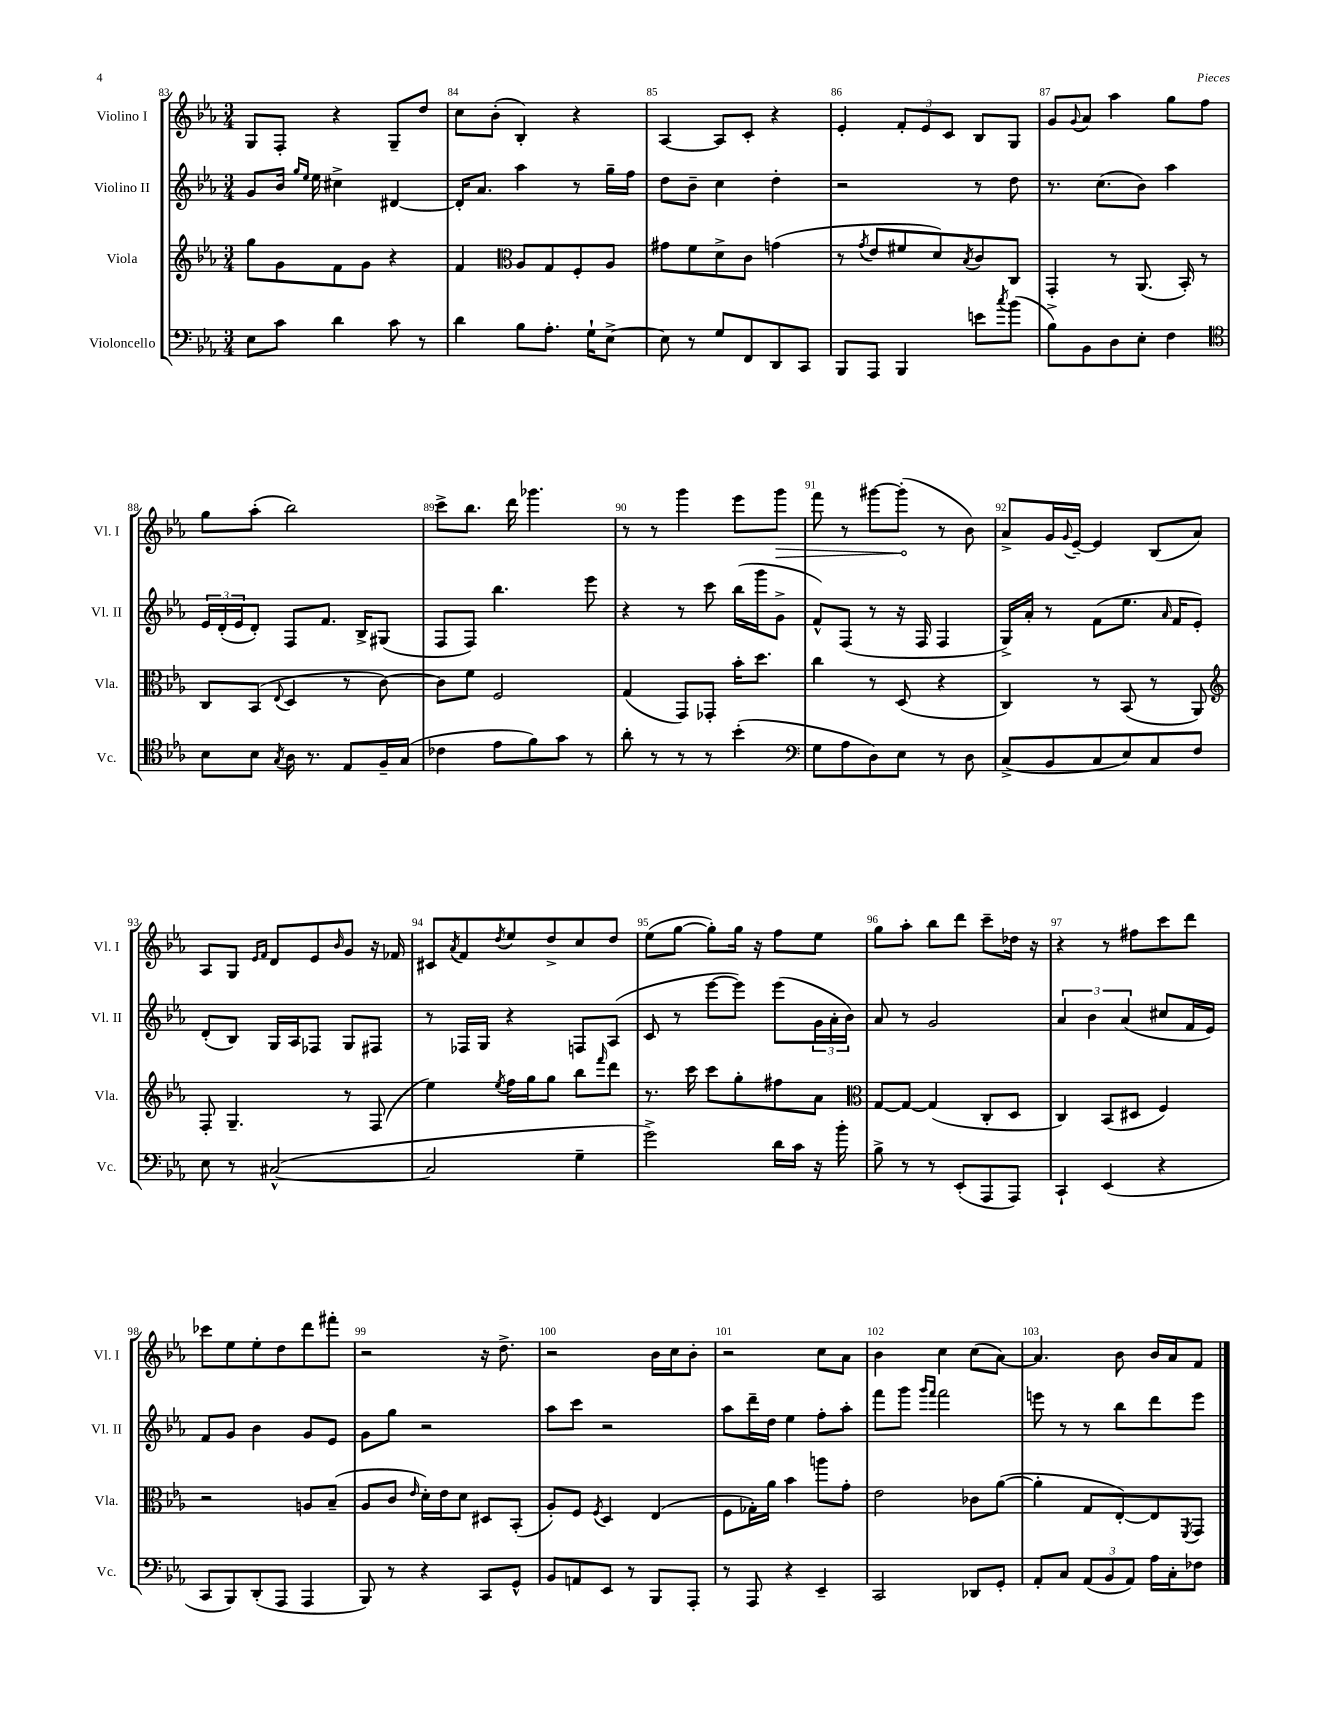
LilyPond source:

<<
\new StaffGroup <<
\new Staff = "s0" \with { instrumentName = "Violino I" shortInstrumentName = "Vl. I" } {
    \clef treble \key ees \major \numericTimeSignature \time 3/4
    g8 f8-. r4 g8-- d''8 |
    c''8 bes'8-.( bes4-.) r4 |
    aes4~ aes8 c'8-. r4 |
    ees'4-. \tuplet 3/2 { f'8-. ees'8 c'8 } bes8 g8 |
    g'8 \appoggiatura { g'8 } aes'8 aes''4 g''8 f''8 |
    g''8 aes''8-.( bes''2) |
    c'''8-> bes''8. d'''16 ges'''4. |
    r8 r8 g'''4 ees'''8 \once \override Hairpin.circled-tip = ##t g'''8\> |
    f'''8 r8 gis'''8~ gis'''8-.\!( r8 bes'8) |
    aes'8-> g'16 \appoggiatura { g'8 } ees'16~-- ees'4 bes8( aes'8) |
    aes8 g8 \grace { ees'16 f'16 } d'8 ees'8 \grace { bes'16 } g'8 r16 fes'16 |
    cis'8 \acciaccatura { aes'8 } f'8 \acciaccatura { d''8 } ees''8 d''8-> c''8 d''8 |
    ees''8( g''8~ g''8-.) g''16 r16 f''8 ees''8 |
    g''8 aes''8-. bes''8 d'''8 c'''8-- des''16 r16 |
    r4 r8 fis''8 c'''8 d'''8 |
    ces'''8 ees''8 ees''8-. d''8 d'''8 fis'''8-. |
    r2 r16 d''8.-> |
    r2 bes'16 c''16 bes'8-. |
    r2 c''8 aes'8 |
    bes'4 c''4 c''8( aes'8~) |
    aes'4. bes'8 bes'16 aes'16 f'8 \bar "|." |
}
\new Staff = "s1" \with { instrumentName = "Violino II" shortInstrumentName = "Vl. II" } {
    \clef treble \key ees \major \numericTimeSignature \time 3/4
    g'8 bes'16 \grace { g''16 ees''16 } ees''16 cis''4-> dis'4~ |
    dis'16-. aes'8. aes''4 r8 g''16-- f''16 |
    d''8 bes'8-- c''4 d''4-. |
    r2 r8 d''8 |
    r8. c''8.( bes'8) aes''4 |
    \tuplet 3/2 { ees'16 d'16-.( ees'16 } d'8-.) f8 f'8. bes16-> gis8( |
    f8 f8) bes''4. ees'''8 |
    r4 r8 c'''8 bes''16( g'''16 g'8-> |
    f'8-^) f8( r8 r16 f16 f4 |
    g16->) aes'16-. r8 f'8( ees''8. \grace { aes'16 } f'16 ees'8-.) |
    d'8-.( bes8) g16 aes16 fes8 g8 fis8 |
    r8 fes16 g16 r4 f8 aes8( |
    c'8 r8 ees'''8~ ees'''8) ees'''8( \tuplet 3/2 { g'16 aes'16-. bes'16) } |
    aes'8 r8 g'2 |
    \tuplet 3/2 { aes'4 bes'4 aes'4( } cis''8 f'16 ees'16) |
    f'8 g'8 bes'4 g'8 ees'8 |
    g'8 g''8 r2 |
    aes''8 c'''8 r2 |
    aes''8 d'''16-- d''16 ees''4 f''8-. aes''8-. |
    f'''8 g'''8 \grace { g'''16 f'''16 } f'''2 |
    e'''8 r8 r8 bes''8 d'''8 e'''8 \bar "|." |
}
\new Staff = "s2" \with { instrumentName = "Viola" shortInstrumentName = "Vla." } {
    \clef treble \key ees \major \numericTimeSignature \time 3/4
    g''8 g'8 f'8 g'8 r4 |
    f'4 \clef alto aes8 g8 f8-. aes8 |
    gis'8 f'8 d'8-> c'8 g'4( |
    r8 \acciaccatura { g'8 } ees'8 fis'8 d'8) \acciaccatura { bes8 } c'8 c8 |
    g,4-. r8 aes,8.( bes,16-.) r8 |
    c8 bes,8( \appoggiatura { ees8 } d4 r8 c'8~) |
    c'8 f'8 f2 |
    g4( g,8) ges,8-. bes'16-. d''8. |
    c''4 r8 d8( r4 |
    c4) r8 bes,8( r8 aes,8) |
    \clef treble f8-. g4.-- r8 f8( |
    ees''4) \acciaccatura { ees''8 } f''16 g''16 g''8 bes''8 \grace { f'''16 } d'''8 |
    r8. c'''16 c'''8 g''8-. fis''8 aes'8 |
    \clef alto g8~ g8~ g4( c8-. d8 |
    c4) bes,8( dis8 f4) |
    r2 a8 bes8--( |
    aes8 c'8 \grace { ees'16 } d'16-.) ees'16 d'8 dis8 bes,8-.( |
    aes8-.) f8 \acciaccatura { f8 } d4 ees4( |
    f8 ges16-.) aes'16 bes'4 a''8 g'8-. |
    ees'2 ces'8 aes'8~( |
    aes'4-. g8 ees8~-.) ees8 \acciaccatura { f,8 } g,8 \bar "|." |
}
\new Staff = "s3" \with { instrumentName = "Violoncello" shortInstrumentName = "Vc." } {
    \clef bass \key ees \major \numericTimeSignature \time 3/4
    ees8 c'8 d'4 c'8 r8 |
    d'4 bes8 aes8.-. g16-! ees8~-> |
    ees8 r8 g8 f,8 d,8 c,8 |
    bes,,8 aes,,8 bes,,4 e'8 \acciaccatura { c''8 } bes'8( |
    bes8->) bes,8 d8 ees8-. f4 |
    \clef tenor bes8 bes8 \acciaccatura { g8 } aes16 r8. ees8 f16-- g16( |
    ces'4 ees'8 f'8) g'8 r8 |
    aes'8-. r8 r8 r8 bes'4-.( |
    \clef bass g8 aes8 d8) ees8 r8 d8 |
    c8->( bes,8 c8 ees8) c8 f8 |
    ees8 r8 cis2~-^( |
    cis2 g4-- |
    g'2->) d'16 c'16 r16 bes'16-. |
    bes8-> r8 r8 ees,8-.( aes,,8 aes,,8) |
    c,4-! ees,4( r4 |
    c,8 bes,,8) d,8-.( aes,,8 aes,,4 |
    bes,,8) r8 r4 c,8 g,8-^ |
    bes,8 a,8 ees,8 r8 bes,,8 aes,,8-. |
    r8 aes,,8 r4 ees,4-- |
    c,2 des,8 g,8-. |
    aes,8-. c8 \tuplet 3/2 { aes,8( bes,8 aes,8) } aes16 c16-. fes8 \bar "|." |
}
>>
>>
\layout { \context { \Score currentBarNumber = #83 \override BarNumber.break-visibility = ##(#f #t #t) barNumberVisibility = #all-bar-numbers-visible } }
